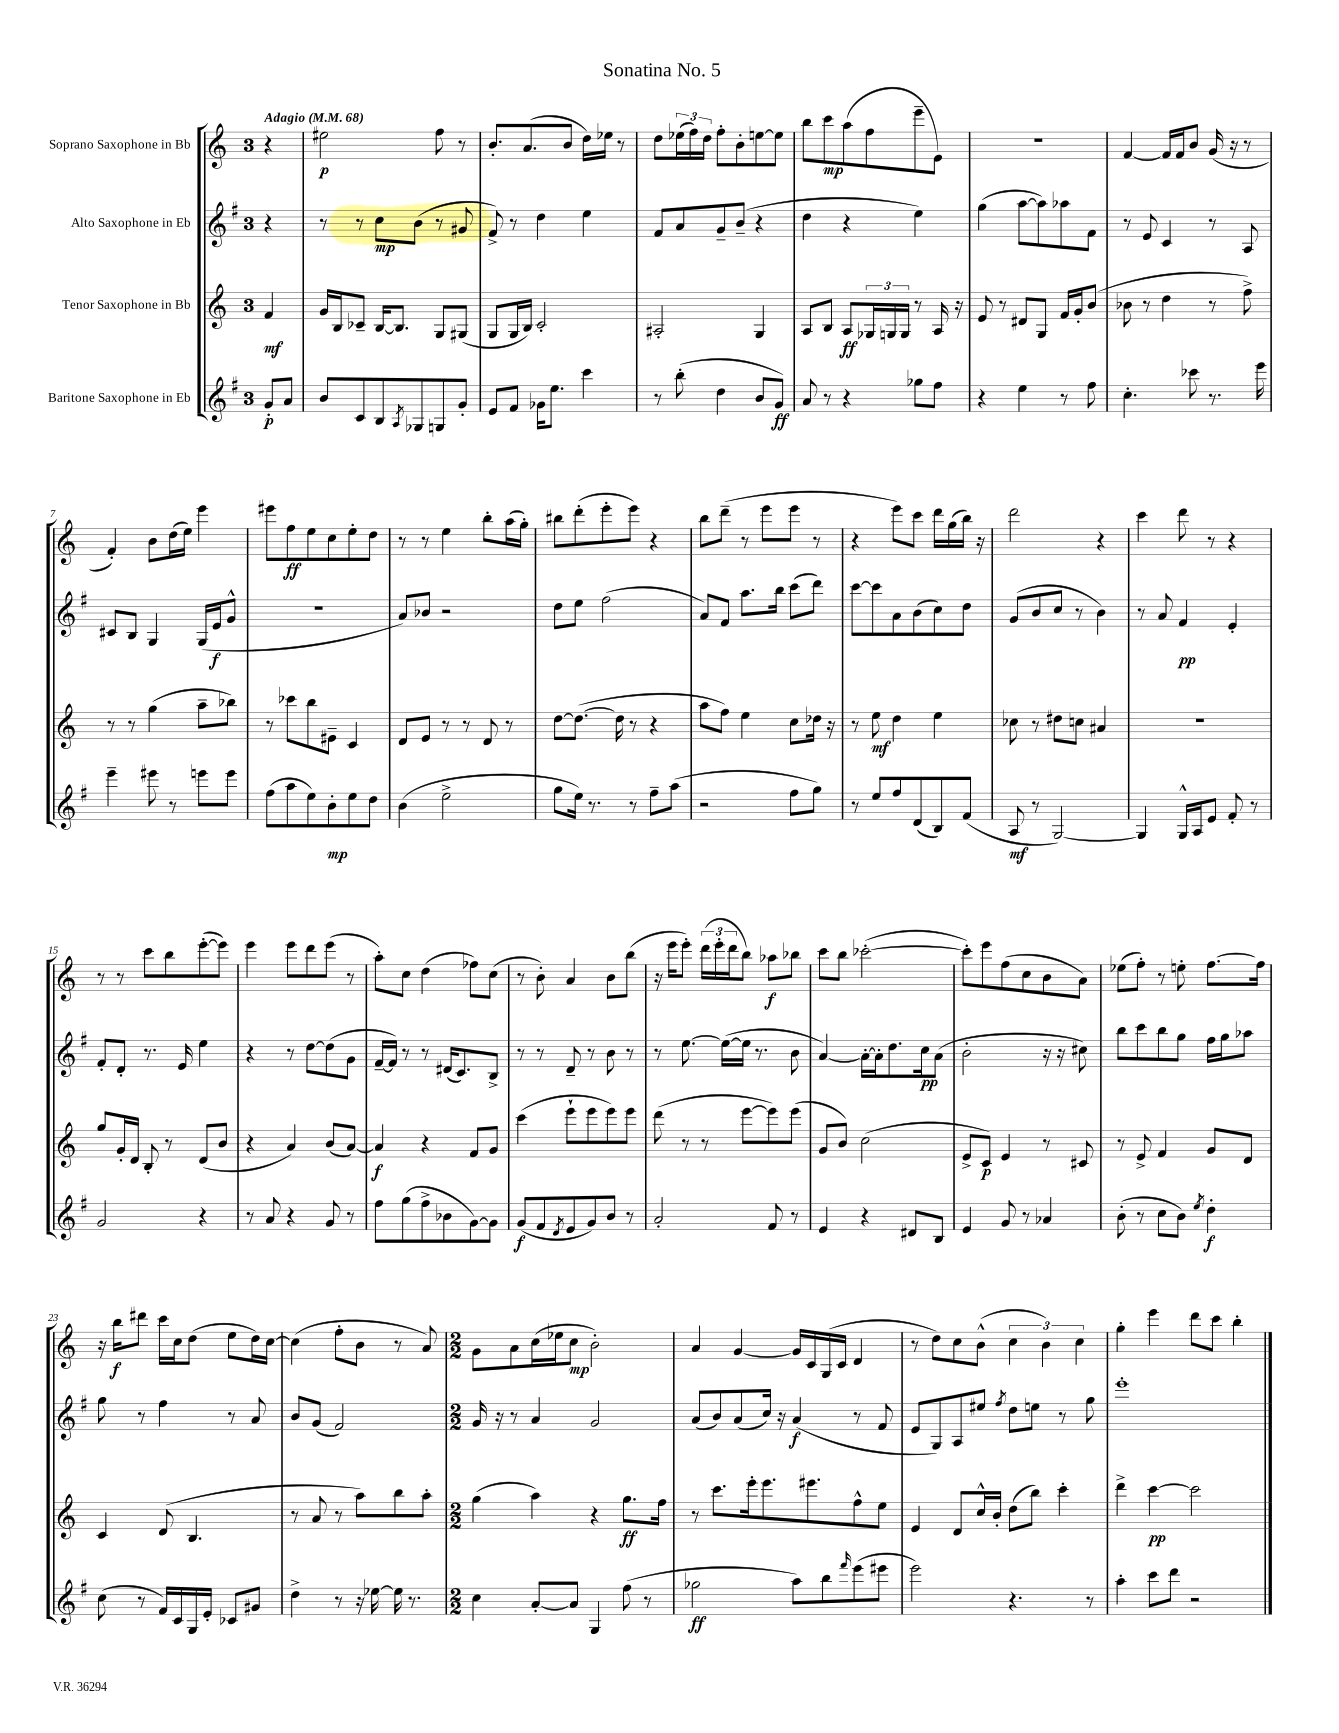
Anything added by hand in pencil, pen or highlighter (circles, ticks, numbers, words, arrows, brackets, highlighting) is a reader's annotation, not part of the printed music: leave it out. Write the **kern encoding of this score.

**kern	**dynam	**kern	**dynam	**kern	**dynam	**kern	**dynam
*part4	*part4	*part3	*part3	*part2	*part2	*part1	*part1
*staff4	*staff4	*staff3	*staff3	*staff2	*staff2	*staff1	*staff1
*I"Baritone Saxophone in Eb	*	*I"Tenor Saxophone in Bb	*	*I"Alto Saxophone in Eb	*	*I"Soprano Saxophone in Bb	*
*clefG2	*	*clefG2	*	*clefG2	*	*clefG2	*
*k[f#]	*	*k[]	*	*k[f#]	*	*k[]	*
*M3/4	*	*M3/4	*	*M3/4	*	*M3/4	*
*MM68	*	*MM68	*	*MM68	*	*MM68	*
=	=	=	=	=	=	=	=
!	!	!	!	!	!	!LO:TX:a:B:t=Adagio	!
8g'/L	p	4f/	mf	4r	.	4r	.
8a/J	.	.	.	.	.	.	.
=1	=1	=1	=1	=1	=1	=1	=1
8b/L	.	16g/LL	.	8r	.	2ee#X\	p
.	.	16B/J	.	.	.	.	.
8c/	.	8c-X~/J	.	8r	.	.	.
8B/	.	[16B/KL	.	8cc\L	mp	.	.
.	.	8.B/J]	.	.	.	.	.
8qA/	.	.	.	.	.	.	.
8G-X/	.	.	.	(8b\J	.	.	.
8Gn/	.	8G/L	.	8r	.	8ff\	.
8g'/J	.	(8G#X/J	.	8g#X/	.	8r	.
=2	=2	=2	=2	=2	=2	=2	=2
8e/L	.	8G/L	.	8f#^/)	.	8.b'/L	.
8f#/J	.	16G/L	.	8r	.	.	.
.	.	16B/JJ)	.	.	.	(8.a/	.
16g-X\KL	.	2c'/	.	4dd\	.	.	.
8.ee\J	.	.	.	.	.	.	.
.	.	.	.	.	.	8b/J	.
4ccc\	.	.	.	4ee\	.	16dd\LL)	.
.	.	.	.	.	.	16ee-X\JJ	.
.	.	.	.	.	.	8r	.
=3	=3	=3	=3	=3	=3	=3	=3
8r	.	2A#X'/	.	8f#/L	.	8dd\L	.
(8bb'\	.	.	.	8a/	.	(24ee-X\L	.
.	.	.	.	.	.	24ff\)	.
.	.	.	.	.	.	24dd\JJ	.
4dd\	.	.	.	8g~/	.	8ff'\L	.
.	.	.	.	(8b~/J	.	8b'\	.
8b/L	.	4G/	.	4r	.	[8een\	.
8g/J)	ff	.	.	.	.	8ee\J]	.
=4	=4	=4	=4	=4	=4	=4	=4
8a/	.	8A/L	.	4dd\	.	8bb\L	.
8r	.	8B/J	.	.	.	8ccc\	mp
4r	.	8A/L	ff	4r	.	(8aa\	.
.	.	24G-X/L	.	.	.	8ff\	.
.	.	24Gn/	.	.	.	.	.
.	.	24G/JJ	.	.	.	.	.
8gg-X\L	.	8r	.	4ee\)	.	8eee~\	.
8ff#\J	.	16A/	.	.	.	8e\J)	.
.	.	16r	.	.	.	.	.
=5	=5	=5	=5	=5	=5	=5	=5
4r	.	8e/	.	(4gg\	.	2.r	.
.	.	8r	.	.	.	.	.
4ee\	.	8d#X/L	.	[8aa\L	.	.	.
.	.	8G/J	.	8aa\])	.	.	.
8r	.	16f/LL	.	8aa-X\	.	.	.
.	.	16g'/J	.	.	.	.	.
8ff#\	.	(8b/J	.	8f#\J	.	.	.
=6	=6	=6	=6	=6	=6	=6	=6
4.cc'\	.	8b-X\	.	8r	.	[4f/	.
.	.	8r	.	8e/	.	.	.
.	.	4dd\	.	4c/	.	16f/LL]	.
.	.	.	.	.	.	16f/J	.
8ccc-X\	.	.	.	.	.	8b/J	.
8.r	.	8r	.	8r	.	(16g/	.
.	.	.	.	.	.	16r	.
.	.	8ff^\)	.	8A/	.	8r	.
16eee\	.	.	.	.	.	.	.
!!LO:LB:g=z
=7	=7	=7	=7	=7	=7	=7	=7
4eee~\	.	8r	.	8c#X/L	.	4f'/)	.
.	.	8r	.	8B/J	.	.	.
8eee#X\	.	(4gg\	.	4G/	.	8b\L	.
8r	.	.	.	.	.	(16dd\L	.
.	.	.	.	.	.	16ee\JJ)	.
8eeen\L	.	8aa~\L	.	(16G/LL	.	4eee\	.
.	.	.	.	16e/J	f	.	.
8eee\J	.	8bb-X\J)	.	8g^^/J	.	.	.
=8	=8	=8	=8	=8	=8	=8	=8
(8ff#\L	.	8r	.	2.r	.	8eee#X\L	.
8aa\	.	8ccc-X\L	.	.	.	8ff\	ff
8ee\)	.	8bb\	.	.	.	8ee\	.
8b'\	mp	8e#X~\J	.	.	.	8cc\	.
8ee\	.	4c/	.	.	.	8ee'\	.
8dd\J	.	.	.	.	.	8dd\J	.
=9	=9	=9	=9	=9	=9	=9	=9
(4b\	.	8d/L	.	8a/L)	.	8r	.
.	.	8e/J	.	8b-X/J	.	8r	.
2ee^\	.	8r	.	2r	.	4ee\	.
.	.	8r	.	.	.	.	.
.	.	8d/	.	.	.	8bb'\L	.
.	.	8r	.	.	.	(16aa\L	.
.	.	.	.	.	.	16gg'\JJ)	.
=10	=10	=10	=10	=10	=10	=10	=10
8gg\L	.	[8dd\L	.	8dd\L	.	8bb#X\L	.
16ee\Jk)	.	(8.dd\J_	.	8ee\J	.	(8ddd'\	.
8.r	.	.	.	.	.	.	.
.	.	.	.	(2ff#\	.	8eee'\	.
.	.	16dd\]	.	.	.	.	.
8r	.	8r	.	.	.	8eee\J)	.
8ff#~\L	.	4r	.	.	.	4r	.
(8aa\J	.	.	.	.	.	.	.
=11	=11	=11	=11	=11	=11	=11	=11
2r	.	8aa\L	.	8a/L)	.	8bb\L	.
.	.	8ff\J)	.	8f#/J	.	(8ddd~\J	.
.	.	4ee\	.	8.aa\L	.	8r	.
.	.	.	.	.	.	8eee\L	.
.	.	.	.	16bb\Jk	.	.	.
8ff#\L	.	8cc\L	.	(8ccc\L	.	8eee\J	.
8gg\J)	.	16dd-X\Jk	.	8ddd\J)	.	8r	.
.	.	16r	.	.	.	.	.
=12	=12	=12	=12	=12	=12	=12	=12
8r	.	8r	.	[8ccc\L	.	4r	.
8ee/L	.	8ee\	mf	8ccc\]	.	.	.
8ff#/	.	4dd\	.	8a\	.	8eee\L)	.
(8d/	.	.	.	(8b\	.	8ccc\J	.
8B/)	.	4ee\	.	8cc\)	.	16ddd\LL	.
.	.	.	.	.	.	(16gg\	.
(8f#/J	.	.	.	8dd\J	.	16bb\JJ)	.
.	.	.	.	.	.	16r	.
=13	=13	=13	=13	=13	=13	=13	=13
8A/	mf	8cc-X\	.	(8g/L	.	2ddd\	.
8r	.	8r	.	8b/	.	.	.
[2G/)	.	8dd#X\L	.	8cc/J	.	.	.
.	.	8ccn\J	.	8r	.	.	.
.	.	4a#X/	.	4b\)	.	4r	.
=14	=14	=14	=14	=14	=14	=14	=14
4G/]	.	2.r	.	8r	.	4ccc\	.
.	.	.	.	8a/	.	.	.
16G^^/LL	.	.	.	4f#/	pp	8ddd\	.
16A/J	.	.	.	.	.	.	.
8e/J	.	.	.	.	.	8r	.
8f#'/	.	.	.	4e'/	.	4r	.
8r	.	.	.	.	.	.	.
!!LO:LB:g=z
=15	=15	=15	=15	=15	=15	=15	=15
2g/	.	8gg/L	.	8f#'/L	.	8r	.
.	.	16g'/L	.	8d'/J	.	8r	.
.	.	16d/JJ	.	.	.	.	.
.	.	8B'/	.	8.r	.	8ccc\L	.
.	.	8r	.	.	.	8bb\	.
.	.	.	.	16e/	.	.	.
4r	.	(8d/L	.	4ee\	.	([8eee'\	.
.	.	8b/J	.	.	.	8eee\J])	.
=16	=16	=16	=16	=16	=16	=16	=16
8r	.	4r	.	4r	.	4eee\	.
8a/	.	.	.	.	.	.	.
4r	.	4a/)	.	8r	.	8eee\L	.
.	.	.	.	[8dd\L	.	8ddd\	.
8g/	.	(8b/L	.	(8dd\]	.	(8eee\J	.
8r	.	[8a/J)	.	8g\J	.	8r	.
=17	=17	=17	=17	=17	=17	=17	=17
8ff#\L	.	4a/]	f	[16f#~/LL	.	8aa'\L)	.
.	.	.	.	16f#/JJ])	.	.	.
(8gg\	.	.	.	8r	.	8cc\J	.
8ff#^\	.	4r	.	8r	.	(4dd\	.
8b-X\	.	.	.	(16d#X/KL	.	.	.
.	.	.	.	8.c/)	.	.	.
[8g\)	.	8f/L	.	.	.	8ff-X\L)	.
8g\J]	.	8g/J	.	8B^/J	.	(8cc\J	.
=18	=18	=18	=18	=18	=18	=18	=18
(8g/L	f	(4ccc\	.	8r	.	8r	.
8f#/	.	.	.	8r	.	8b'\)	.
8qd/	.	.	.	.	.	.	.
8e/	.	8eee`\L	.	8d~/	.	4a/	.
8g/)	.	8eee\	.	8r	.	.	.
8b/J	.	8eee\)	.	8b\	.	8b\L	.
8r	.	8eee\J	.	8r	.	(8bb\J	.
=19	=19	=19	=19	=19	=19	=19	=19
2a'/	.	(8ddd\	.	8r	.	16r	.
.	.	.	.	.	.	16eee\KL	.
.	.	8r	.	[8.ee\	.	8eee'\J)	.
.	.	8r	.	.	.	(24ddd\LL	.
.	.	.	.	.	.	24eee'\	.
.	.	.	.	(16ee\LL_	.	.	.
.	.	.	.	.	.	24ddd\J	.
.	.	[8eee\L	.	16ee\JJ]	.	8bb\J)	.
.	.	.	.	8.r	.	.	.
8f#/	.	8eee\])	.	.	.	8aa-X\L	f
8r	.	(8eee\J	.	8b\	.	8bb-X\J	.
=20	=20	=20	=20	=20	=20	=20	=20
4e/	.	8g/L	.	[4a/)	.	8ccc\L	.
.	.	8b/J)	.	.	.	8bb\J	.
4r	.	(2cc\	.	16a'\LL_	.	([2ccc-X'\	.
.	.	.	.	16a'\J]	.	.	.
.	.	.	.	8.dd\	.	.	.
8d#X/L	.	.	.	.	.	.	.
.	.	.	.	16cc\k	pp	.	.
8B/J	.	.	.	(8a\J	.	.	.
=21	=21	=21	=21	=21	=21	=21	=21
4e/	.	8e^/L	.	2b'\	.	8ccc-'\L])	.
.	.	8c/J)	p	.	.	8eee\	.
8g/	.	4e/	.	.	.	(8ff\	.
8r	.	.	.	.	.	8cc\	.
4a-X/	.	8r	.	16r	.	8b\	.
.	.	.	.	16r	.	.	.
.	.	8c#X/	.	8cc#X\)	.	8a\J)	.
=22	=22	=22	=22	=22	=22	=22	=22
(8b'\	.	8r	.	8bb\L	.	(8ee-X\L	.
8r	.	8e^/	.	8ccc\	.	8ff'\J)	.
8cc\L	.	4f/	.	8bb\	.	8r	.
8b\J)	.	.	.	8gg\J	.	8een'\	.
8qee/	.	.	.	.	.	.	.
4dd'\	f	8g/L	.	16ff#\LL	.	[8.ff\L	.
.	.	.	.	16gg\J	.	.	.
.	.	8d/J	.	8aa-X\J	.	.	.
.	.	.	.	.	.	16ff\Jk]	.
!!LO:LB:g=z
=23	=23	=23	=23	=23	=23	=23	=23
(8cc\	.	4c/	.	8gg\	.	16r	.
.	.	.	.	.	.	16bb\KL	f
8r	.	.	.	8r	.	8ddd#X\J	.
16f#/LL)	.	(8d/	.	4ff#\	.	16ccc\LL	.
16c/	.	.	.	.	.	16cc\J	.
16G/	.	4.B/	.	.	.	(8dd\J	.
16e'/JJ	.	.	.	.	.	.	.
8c-X/L	.	.	.	8r	.	8ee\L	.
8g#X/J	.	.	.	8a/	.	16dd\L)	.
.	.	.	.	.	.	[16cc\JJ	.
=24	=24	=24	=24	=24	=24	=24	=24
4dd^\	.	8r	.	8b/L	.	(4cc\]	.
.	.	8a/	.	(8g/J	.	.	.
8r	.	8r	.	2f#/)	.	8ff'\L	.
16r	.	8aa\L)	.	.	.	8b\J	.
[16ee-X\	.	.	.	.	.	.	.
16ee-\]	.	8bb\	.	.	.	8r	.
8.r	.	.	.	.	.	.	.
.	.	8aa'\J	.	.	.	8a/)	.
=25	=25	=25	=25	=25	=25	=25	=25
*M2/2	*	*M2/2	*	*M2/2	*	*M2/2	*
4cc\	.	(4gg\	.	16g/	.	8g\L	.
.	.	.	.	16r	.	.	.
.	.	.	.	8r	.	8a\	.
[8a'/L	.	4aa\)	.	4a/	.	(16cc\L	.
.	.	.	.	.	.	16ee-X\J	.
8a/J]	.	.	.	.	.	8cc\J	mp
4G/	.	4r	.	2g/	.	2b'\)	.
(8ff#\	.	8.gg\L	ff	.	.	.	.
8r	.	.	.	.	.	.	.
.	.	16ff\Jk	.	.	.	.	.
=26	=26	=26	=26	=26	=26	=26	=26
2gg-X\	ff	8r	.	(8a/L	.	4a/	.
.	.	8.ccc\L	.	8b/)	.	.	.
.	.	.	.	(8a/	.	[4g/	.
.	.	16eee'\k	.	.	.	.	.
.	.	8.eee\	.	16cc/Jk)	.	.	.
.	.	.	.	16r	.	.	.
8aa\L)	.	.	.	(4a/	f	16g/LL]	.
.	.	8.eee#X\	.	.	.	16c/	.
8bb\	.	.	.	.	.	(16G/	.
.	.	.	.	.	.	16c/JJ	.
16qqfff#/	.	.	.	.	.	.	.
(8eee\	.	8ff^^\	.	8r	.	4d/	.
8eee#X\J	.	8ee\J	.	8f#/	.	.	.
=27	=27	=27	=27	=27	=27	=27	=27
2eee\)	.	4e/	.	8e/L	.	8r	.
.	.	.	.	8G/)	.	8dd\L)	.
.	.	8d/L	.	8A/	.	8cc\	.
.	.	16cc^^/L	.	8ee#X/J	.	(8b^^\J	.
.	.	16b'/JJ	.	.	.	.	.
.	.	.	.	8qff#/	.	.	.
4.r	.	(8dd\L	.	8dd\L	.	6cc\	.
.	.	8bb\J)	.	8een\J	.	.	.
.	.	.	.	.	.	6b\)	.
.	.	4ccc'\	.	8r	.	.	.
.	.	.	.	.	.	6cc\	.
8r	.	.	.	8gg\	.	.	.
=28	=28	=28	=28	=28	=28	=28	=28
4aa'\	.	4ddd^\	.	1eee'	.	4gg'\	.
8ccc\L	.	[4ccc\	pp	.	.	4eee\	.
8ddd\J	.	.	.	.	.	.	.
2r	.	2ccc\]	.	.	.	8ddd\L	.
.	.	.	.	.	.	8ccc\J	.
.	.	.	.	.	.	4bb'\	.
==	==	==	==	==	==	==	==
*-	*-	*-	*-	*-	*-	*-	*-
